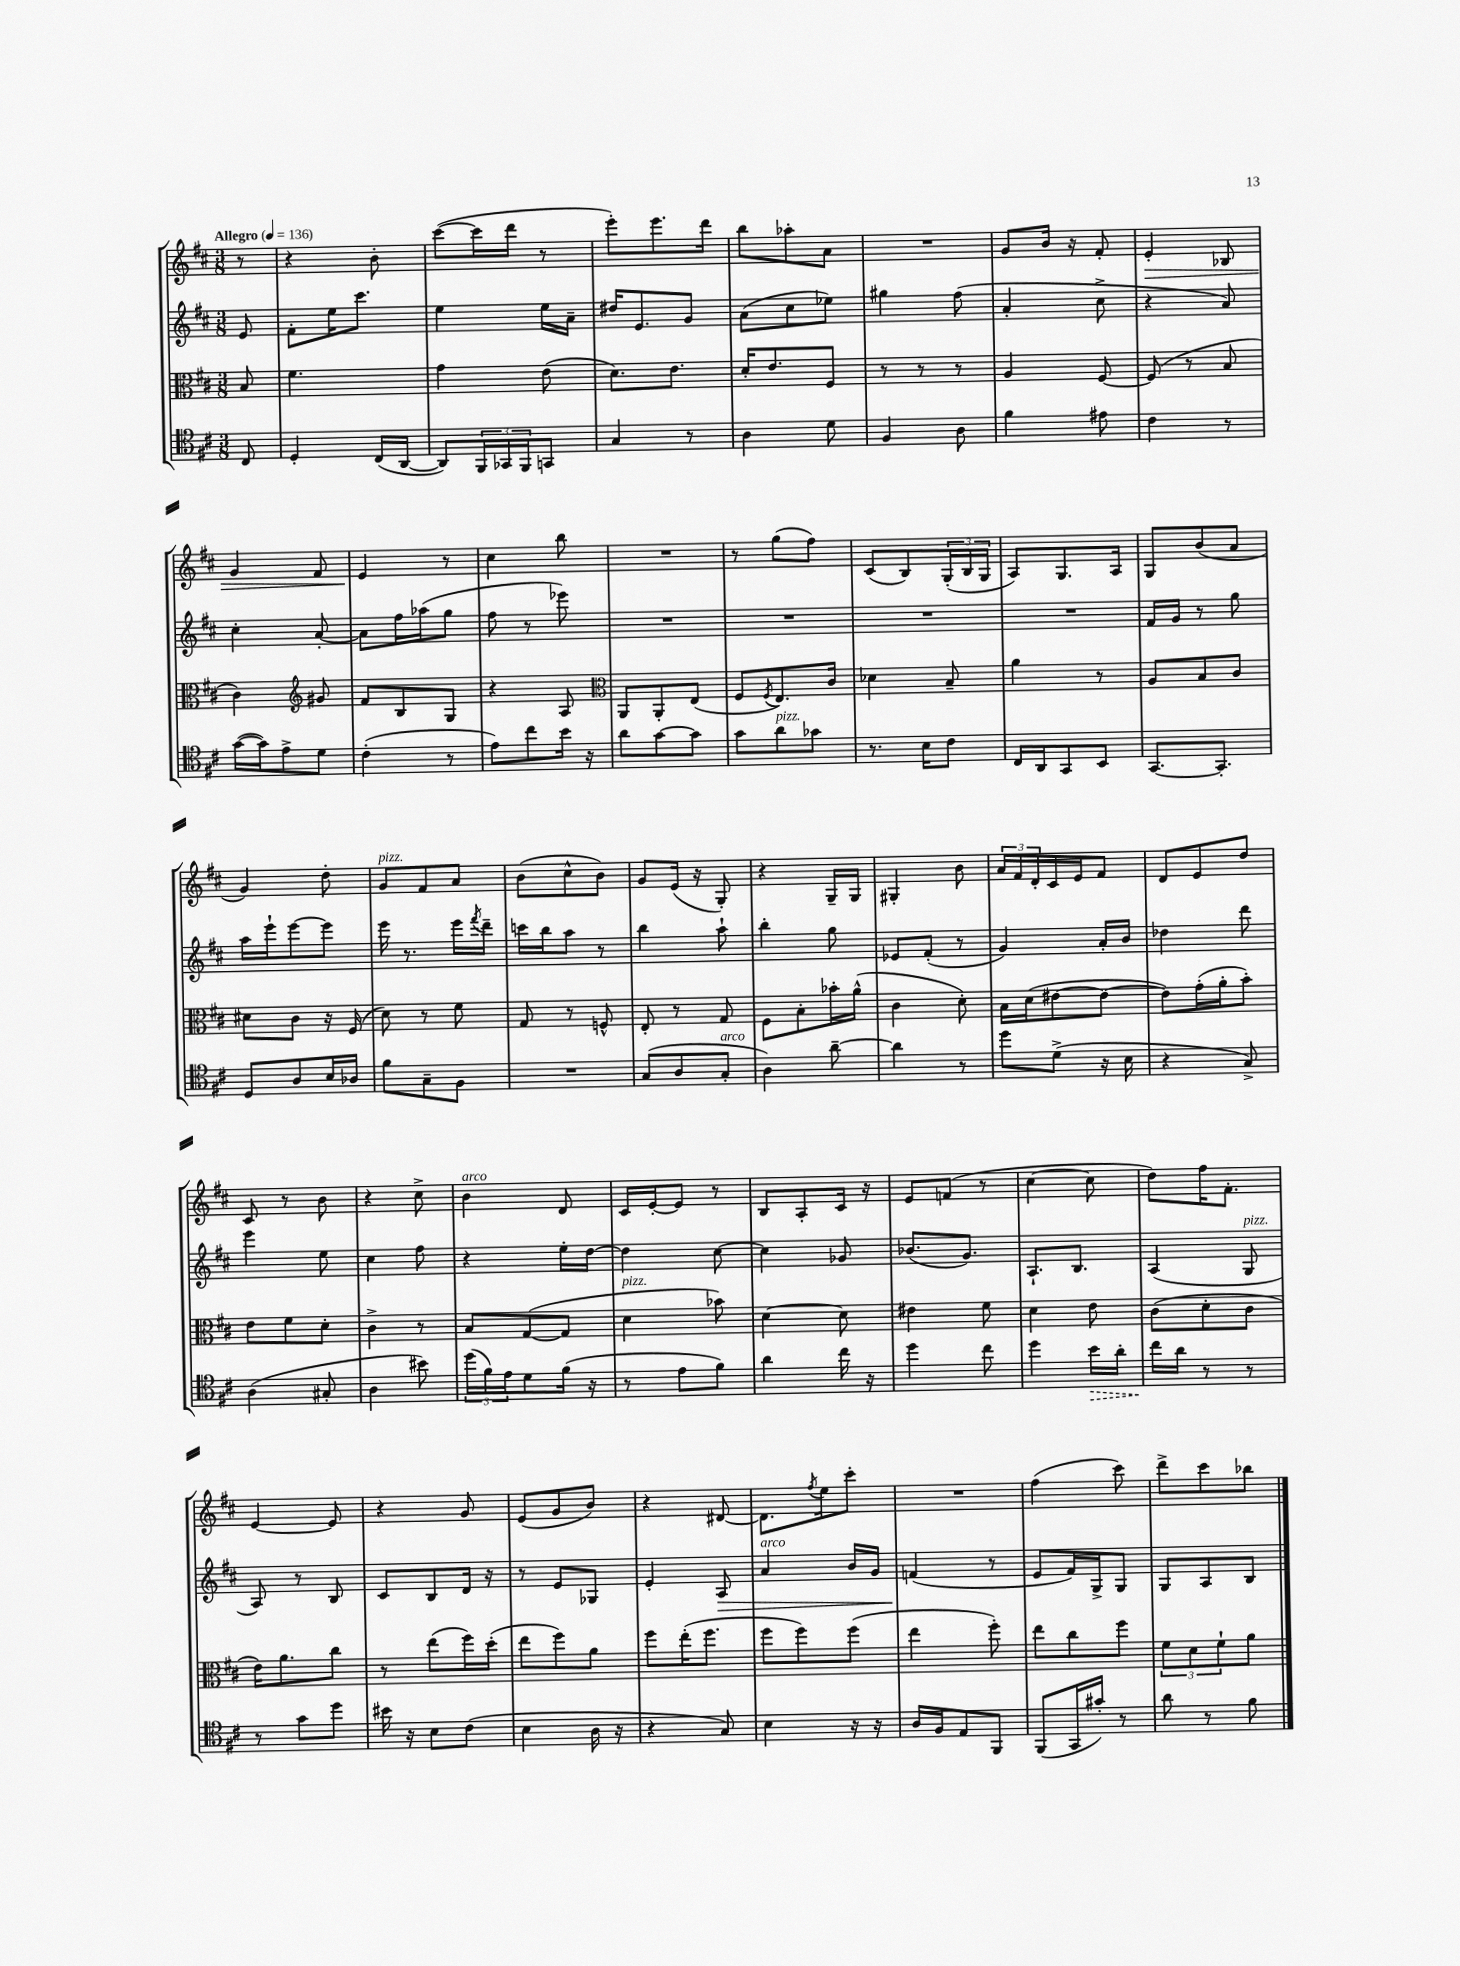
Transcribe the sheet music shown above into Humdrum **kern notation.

**kern	**kern	**kern	**kern
*staff4	*staff3	*staff2	*staff1
*clefC4	*clefC3	*clefG2	*clefG2
*k[f#c#]	*k[f#c#]	*k[f#c#]	*k[f#c#]
*M3/8	*M3/8	*M3/8	*M3/8
*MM136	*MM136	*MM136	*MM136
8C#	8B	8e	8r
=	=	=	=
4D'	4.f#	8f#'	4r
.	.	16ee	.
.	.	8.ccc#	.
(16C#	.	.	8b'
[16AA	.	.	.
=	=	=	=
8AA])	4g	4ee	([8ccc#
24FF#	.	.	16ccc#]
24GG-	.	.	.
.	.	.	16ddd
24FF#	.	.	.
8GG	(8e	16ee	8r
.	.	16a~	.
=	=	=	=
4G	8.d)	16dd#	8eee')
.	.	8.e	.
.	.	.	8.eee
.	8.e	.	.
8r	.	8g	.
.	.	.	16ddd
=	=	=	=
4A	16d'	(8a	8bb
.	8.e	.	.
.	.	8cc#	8aa-'
8d	8F#	8ee-)	8a
=	=	=	=
4F#	8r	4gg#	4.r
.	8r	.	.
8A	8r	(8ff#	.
=	=	=	=
4f#	4A	4a'	8g
.	.	.	16b
.	.	.	16r
8e#	[8F#	8cc#^	8f#'
=	=	=	=
4c#	(8F#]	4r	4e'
.	8r	.	.
8r	8B	8a)	8B-
=	=	=	=
([16g	4c#)	4cc#'	4g
16g])	.	.	.
8e^	.	.	.
*	*clefG2	*	*
8d	8g#	[8a'	8f#
=	=	=	=
(4c#'	8f#	8a]	4e
.	8B	16ff#	.
.	.	(16aa-	.
8r	8G	8gg	8r
=	=	=	=
8e)	4r	8ff#	4cc#
8cc#	.	8r	.
16b	8A	8eee-)	8bb
16r	.	.	.
=	=	=	=
*	*clefC3	*	*
8a	8AA	4.r	4.r
[8g	8AA'	.	.
8g]	(8E	.	.
=	=	=	=
8g	8F#	4.r	8r
.	8qF#	.	.
8a	8.E)	.	(8gg
8g-	.	.	8ff#)
.	16c#	.	.
=	=	=	=
8.r	4d-	4.r	(8c#
.	.	.	8B)
16B	.	.	.
8c#	8B~	.	(24G'
.	.	.	24B
.	.	.	24G
=	=	=	=
16C#	4a	4.r	8A)
16AA	.	.	.
8GG	.	.	8.G
8BB	8r	.	.
.	.	.	16A
=	=	=	=
[8.GG	8A	16f#	8G
.	.	16g	.
.	8B	8r	(8b
8.GG']	.	.	.
.	8c#	8gg	8a
=	=	=	=
8D	8d#	16aa	4g)
.	.	16eee`	.
8A	8c#	[8eee	.
16B	16r	8eee]	8dd'
16A-	(16F#	.	.
=	=	=	=
8f#	8d)	16eee	8g
.	.	8.r	.
8G~	8r	.	8f#
8F#	8f#	16eee	8a
.	.	8qfff#	.
.	.	16ddd~	.
=	=	=	=
4.r	8G	16ccc	(8b
.	.	16bb	.
.	8r	8aa	8cc#^^
.	8F^^	8r	8b)
=	=	=	=
(8G	8E'	4bb	8g
8A	8r	.	(16e
.	.	.	16r
8G'	8G	8aa`	8G')
=	=	=	=
4A)	8F#	4bb'	4r
.	8B'	.	.
[8a~	16b-'	8gg	16G~
.	(16a^^	.	16G
=	=	=	=
4a]	4c#	8e-	4G#'
.	.	(8f#'	.
8r	8d')	8r	8b
=	=	=	=
8dd	16B	4g)	24a
.	.	.	24f#
.	(16d	.	.
.	.	.	24d'
(8d^	[8e#	.	16c#
.	.	.	16e
16r	8e#_	16a'	8f#
16B	.	16b	.
=	=	=	=
4r	8e#])	4dd-	8d
.	(16g'	.	8e
.	16a'	.	.
8G^)	8b')	8ddd	8dd
=	=	=	=
(4A	8e	4eee	8c#
.	8f#	.	8r
8G#'	8d'	8ee	8b
=	=	=	=
4A	4c#^	4cc#	4r
8b#)	8r	8ff#	8cc#^
=	=	=	=
(24dd	8B	4r	4b
24f#)	.	.	.
24e	.	.	.
8d	([8G	.	.
(16f#	8G]	16ee'	8d
16r	.	[16dd	.
=	=	=	=
8r	4d	4dd]	16c#
.	.	.	[16e'
8e	.	.	8e]
8f#)	8b-)	[8cc#	8r
=	=	=	=
4a	[4d	4cc#]	8B
.	.	.	8A'
16cc#	8d]	8g-	16c#
16r	.	.	16r
=	=	=	=
4dd	4e#	(8.b-	8e
.	.	.	(8f
.	.	8.g)	.
8cc#	8f#	.	8r
=	=	=	=
4dd	4d	8.A`	[4cc#
.	.	8.B	.
16b	8e	.	8cc#]
16a'	.	.	.
=	=	=	=
16cc#	(8c#	(4A	8dd)
16a	.	.	.
8r	8d'	.	16ff#
.	.	.	8.f#'
8r	8c#	8G	.
=	=	=	=
8r	16e)	8A)	[4e
.	8.a	.	.
8g	.	8r	.
8dd	8cc#	8B	8e]
=	=	=	=
16b#	8r	8c#	4r
16r	.	.	.
8B	(8ee	8B	.
(8c#	16ff#)	16d	8g
.	(16dd'	16r	.
=	=	=	=
4B	8ee	8r	(8e
.	8ff#)	8e	8g
16A	8a	8G-	8b)
16r	.	.	.
=	=	=	=
4r	8ff#	4e'	4r
.	(16ee'	.	.
.	8.ff#	.	.
8G)	.	8A	[8d#
=	=	=	=
4B	8ff#	4a	8.d#]
.	8ff#)	.	.
.	.	.	8qff#
.	.	.	16ee
16r	(8ff#	16b	8ccc#'
16r	.	16g	.
=	=	=	=
16A	4ee	(4f	4.r
16F#	.	.	.
8E	.	.	.
8FF#	8ff#')	8r	.
=	=	=	=
(8FF#	8ee	8e	(4ff#
16GG	8cc#	16f#)	.
16g#')	.	16G^	.
8r	8ff#	8G	8ccc#)
=	=	=	=
8a	12f#	8G	8ddd^
.	12d	.	.
8r	.	8A	8ccc#
.	12f#`	.	.
8f#	8a	8B	8bb-
==	==	==	==
*-	*-	*-	*-
